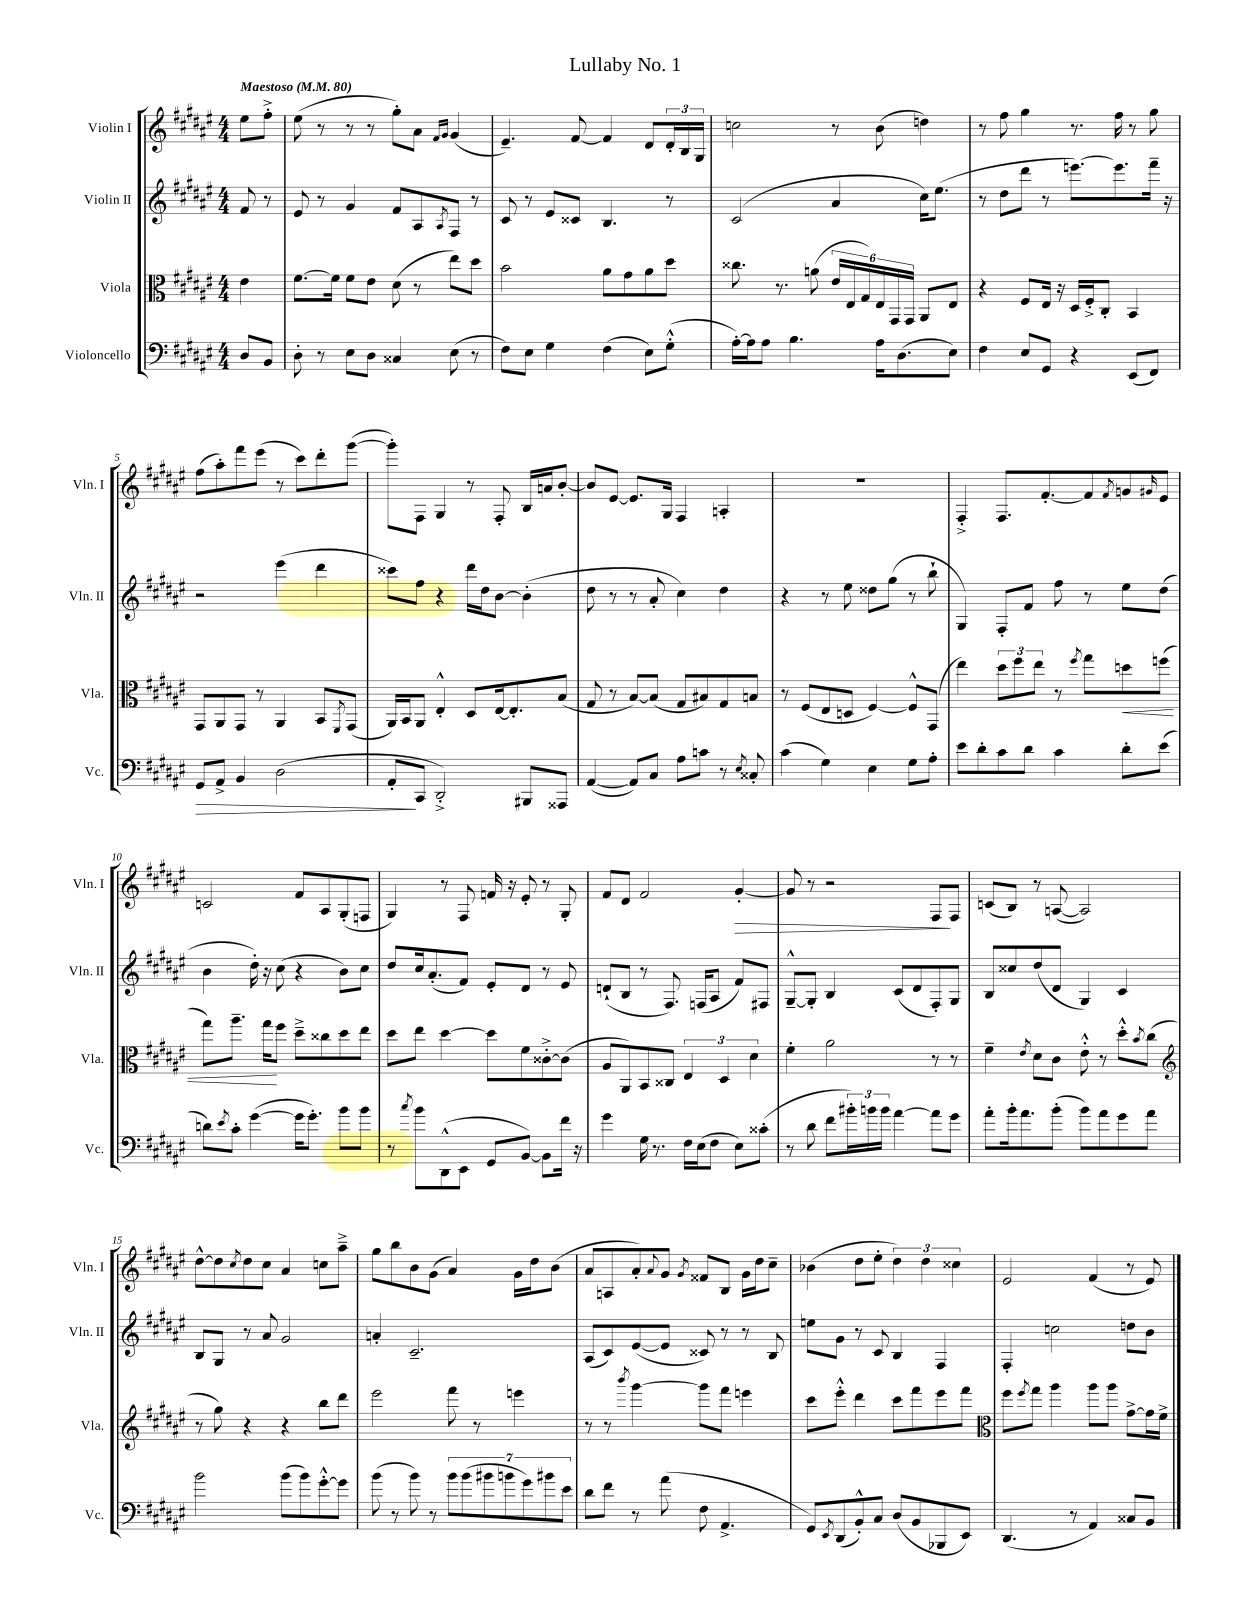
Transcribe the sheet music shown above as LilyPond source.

\header { title = "Lullaby No. 1" }
<<
\new StaffGroup <<
\new Staff = "s0" \with { instrumentName = "Violin I" shortInstrumentName = "Vln. I" } {
    \clef treble \key fis \major \numericTimeSignature \time 4/4 \partial 4 \tempo "Maestoso" 4 = 80
    eis''8 fis''8-.-> |
    eis''8( r8 r8 r8 gis''8-.) ais'8 \grace { fis'16 gis'16 } gis'4( |
    eis'4.--) fis'8~ fis'4 dis'8 \tuplet 3/2 { dis'16-. b16 gis16 } |
    c''2 r8 b'8( d''4) |
    r8 fis''8 gis''4 r8. fis''16 r8 gis''8 |
    fis''8( ais''8-.) fis'''8 eis'''8( r8 cis'''8) dis'''8-. gis'''8~( |
    gis'''8-.) fis8 gis4 r8 fis8-. b16 a'16 b'8~-. |
    b'8 eis'8~ eis'8. gis16 fis4 a4-. |
    R1 |
    fis4-.-> fis8. fis'8.~-. fis'8 \acciaccatura { fis'8 } g'8 \grace { gis'16 } eis'8 |
    c'2 fis'8 ais8 gis8-.( f8 |
    gis4) r8 fis8 f'16 r16 eis'8-. r8 gis8-. |
    fis'8 dis'8 fis'2 gis'4~-.\> |
    gis'8 r8 r2 fis8\! fis8 |
    c'8( b8) r8 a8~( a2) |
    dis''8~-^ dis''8 \acciaccatura { cis''8 } dis''8 cis''8 ais'4 c''8 ais''8---> |
    gis''8 b''8 b'8 gis'8( ais'4) gis'16 dis''16 b'8( |
    ais'8 a8 ais'8-.) \appoggiatura { ais'8 } gis'8 \acciaccatura { gis'8 } fisis'8 b8 gis'16 dis''16 cis''8-- |
    bes'4( dis''8 eis''8-. \tuplet 3/2 { dis''4) dis''4 cisis''4 } |
    eis'2 fis'4( r8 eis'8) \bar "|." |
}
\new Staff = "s1" \with { instrumentName = "Violin II" shortInstrumentName = "Vln. II" } {
    \clef treble \key fis \major \numericTimeSignature \time 4/4 \partial 4
    fis'8 r8 |
    eis'8 r8 gis'4 fis'8 ais8 \acciaccatura { ais8 } fis8 r8 |
    cis'8 r8 eis'8 cisis'8 b4. r8 |
    cis'2( ais'4 cis''16) eis''8.( |
    r8 dis''8 dis'''8 r8 e'''8.~) e'''8. fis'''16-- r16 |
    r2 eis'''4( dis'''4 |
    cisis'''8) fis''8 r4 dis'''16 dis''16 b'8~ b'4-.( |
    dis''8 r8 r8 ais'8-. cis''4) dis''4 |
    r4 r8 eis''8 disis''8 gis''8( r8 b''8-! |
    gis4) fis8-. fis'8 fis''8 r8 eis''8 dis''8( |
    b'4 dis''16-.) r16 cis''8( r4 b'8) cis''8 |
    dis''8 cis''16 ais'8.-.( fis'8) eis'8-. dis'8 r8 eis'8 |
    d'8-!( b8 r8 fis8.) f16( ais8 fis'8) fis8 |
    gis8~---^ gis8-. b4 cis'8( dis'8 fis8-.) gis8 |
    b8 cisis''8 dis''8( dis'8 gis4) cis'4 |
    b8 gis8 r8 ais'8 gis'2 |
    a'4-. cis'2.-- |
    ais8( cis'8) eis'8~( eis'8 cisis'8) r8 r8 b8 |
    e''8 gis'8 r8 cis'8 b4 fis4 |
    fis4-. c''2 d''8 b'8 \bar "|." |
}
\new Staff = "s2" \with { instrumentName = "Viola" shortInstrumentName = "Vla." } {
    \clef alto \key fis \major \numericTimeSignature \time 4/4 \partial 4
    eis'4 |
    fis'8.~ fis'16 fis'8 eis'8 dis'8( r8 eis''8) dis''8 |
    b'2 ais'8 gis'8 ais'8 dis''8 |
    cisis''8. r8. a'8( \tuplet 6/4 { eis'16 eis16 gis16) eis16 gis,16 gis,16 } ais,8 eis8 |
    r4 fis8 eis16 r16 dis16 fis16-.-> cis8-. b,4 |
    gis,8 ais,8 gis,8 r8 ais,4 b,8 \acciaccatura { fis,8 } gis,8( |
    ais,16) b,16 ais,8 eis4-.-^ dis8 eis16~ eis8.-. b8( |
    gis8 r8 b8~) b8( gis8 bis8) gis8 b8 |
    r8 fis8( eis8 d8 fis4~) fis8-^ gis,8( |
    eis''4) \tuplet 3/2 { dis''8 fis''8 eis''8 } r8 \acciaccatura { fis''8 } gis''8 d''8\< f''8( |
    gis''8) ais''8.-- gis''16\! fis''8 dis''8---> cisis''8 dis''8 eis''8 |
    dis''8 eis''8 dis''4~ dis''8 fis'8 cisis'8~-.-> cisis'8( |
    ais8 ais,8) b,8 cisis8 \tuplet 3/2 { eis4 dis4 dis'4 } |
    fis'4-. ais'2 r8 r8 |
    fis'4-- \acciaccatura { eis'8 } dis'8 cis'8 eis'8-.-^ r8 dis''8-.-^ \acciaccatura { b'8 } cis''8( |
    \clef treble r8 gis''8) r4 r4 b''8 dis'''8 |
    eis'''2 fis'''8 r8 e'''4 |
    r8 r8 \acciaccatura { b'''8 } gis'''4~ gis'''8 fis'''8 e'''4 |
    cis'''8 eis'''8-.-^ dis'''4 cis'''8 fis'''8 eis'''8 fis'''8 |
    \clef alto fis''8 \acciaccatura { fis''8 } gis''8 ais''4 ais''8 ais''8 gis'8~-> gis'16 fis'16-> \bar "|." |
}
\new Staff = "s3" \with { instrumentName = "Violoncello" shortInstrumentName = "Vc." } {
    \clef bass \key fis \major \numericTimeSignature \time 4/4 \partial 4
    dis8 b,8 |
    dis8-. r8 eis8 dis8 cisis4 eis8( r8 |
    fis8) eis8 gis4 fis4( eis8) gis8-.-^( |
    ais16~-.) ais16 ais8 b4. ais16 dis8.( eis8) |
    fis4 eis8 gis,8 r4 eis,8( fis,8) |
    gis,8\> ais,8-> b,4 dis2( |
    ais,8-.\! cis,8 dis,2-.->) bis,,8 aisis,,8 |
    ais,4~( ais,8) cis8 ais8 c'8 r8 \acciaccatura { eis8 } cisis8-. |
    cis'4( gis4) eis4 gis8 ais8-. |
    eis'8 dis'8-. cis'8 dis'8 cis'4 dis'8-. eis'8( |
    d'8) \acciaccatura { eis'8 } cis'8-. gis'4~( gis'16 gis'8.-.) b'8 b'8 |
    r8 \acciaccatura { cis''8 } b'8 dis,8-^( eis,8 gis,8 b,8~) b,8 fis'16 r16 |
    gis'4 gis16 r8. fis16 eis16( fis8 eis8) cisis'8-.( |
    r8 dis'8 fis'8 \tuplet 3/2 { bis'16-.) b'16 b'16 } ais'4~ ais'8 gis'8 |
    ais'8-. b'16-. ais'8. b'8-.( b'8) ais'8 gis'8 ais'8 |
    b'2 b'8( b'8) gis'8~-.-^ gis'8 |
    b'8( r8 b'8) r8 \tuplet 7/4 { b'8 b'8( bis'8 b'8 gis'8) bis'8 eis'8 } |
    dis'8 fis'8 r8 ais'8( fis8 ais,4.-> |
    gis,8) \acciaccatura { eis,8 } dis,8( b,8-.-^) cis8 dis8( b,8 bes,,8 eis,8) |
    dis,4.( r8 ais,4) cisis8 b,8 \bar "|." |
}
>>
>>
